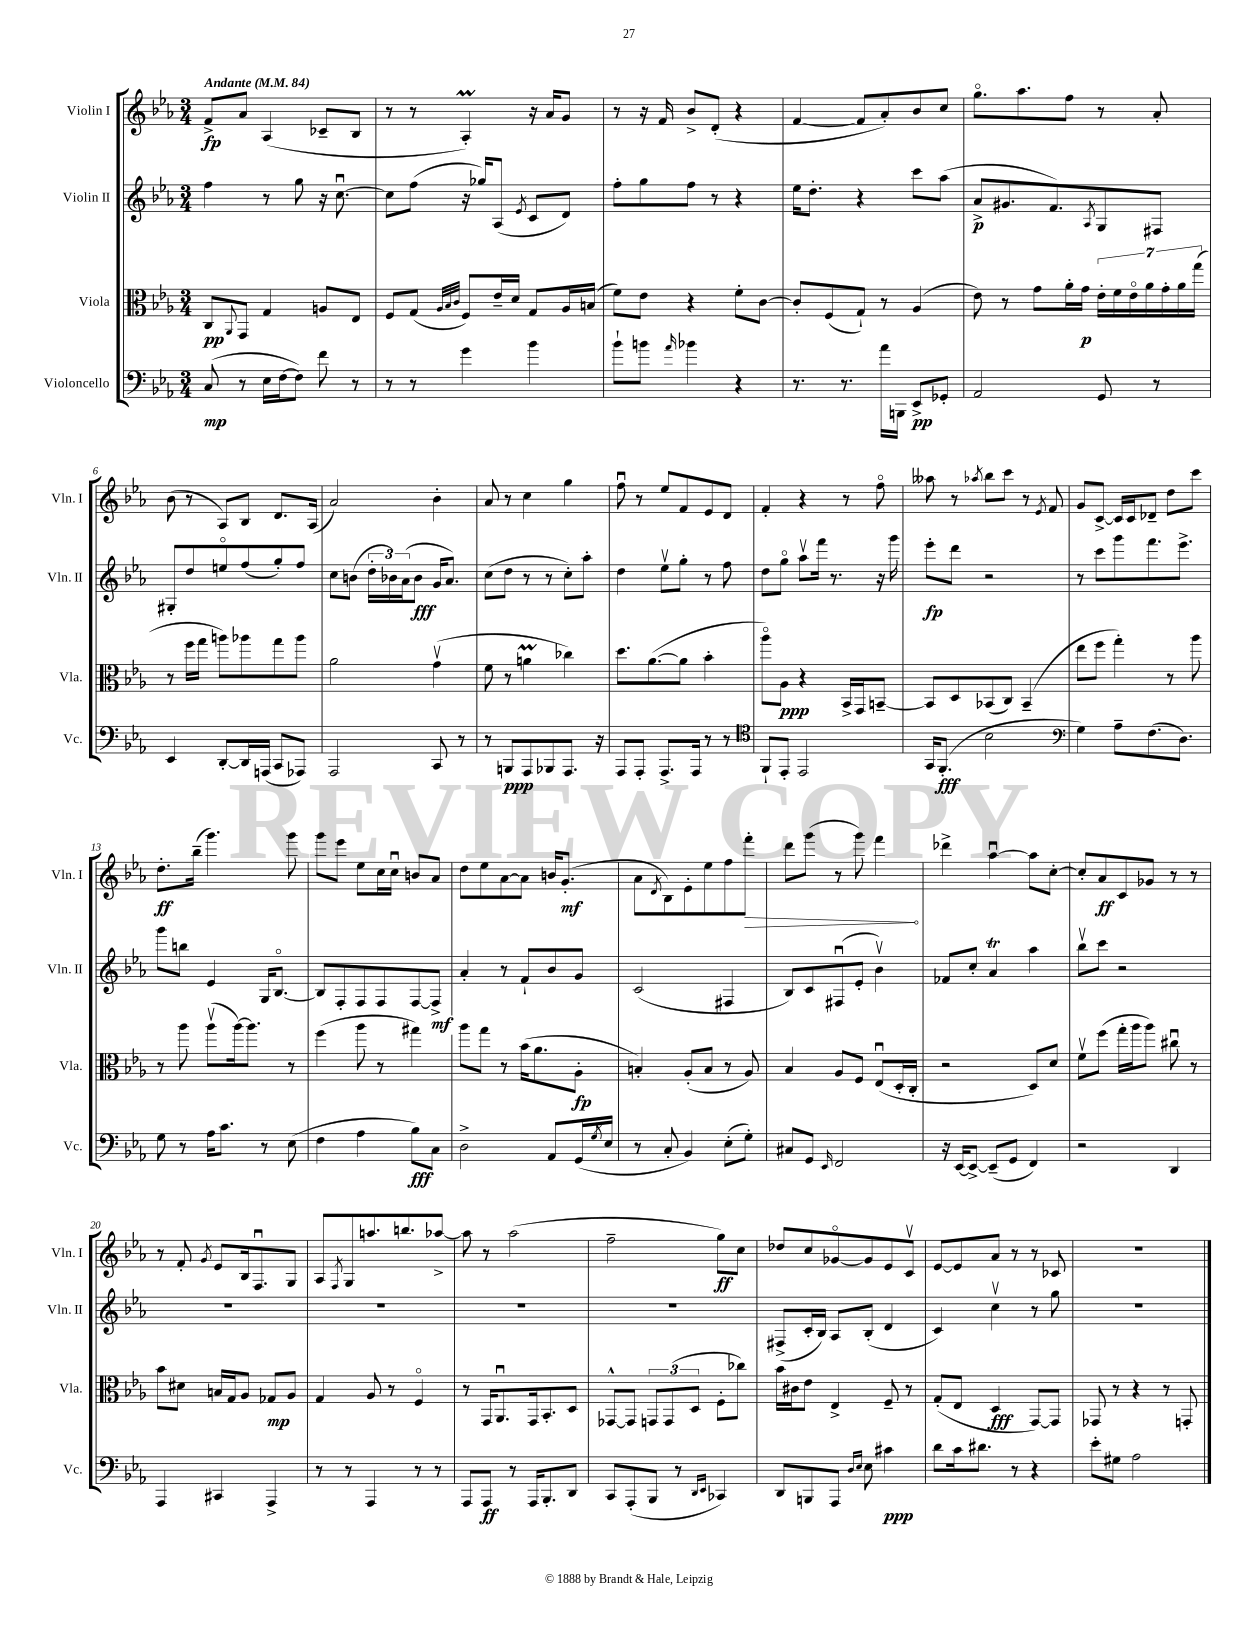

**kern	**kern	**kern	**kern
*staff4	*staff3	*staff2	*staff1
*clefF4	*clefC3	*clefG2	*clefG2
*k[b-e-a-]	*k[b-e-a-]	*k[b-e-a-]	*k[b-e-a-]
*M3/4	*M3/4	*M3/4	*M3/4
*MM84	*MM84	*MM84	*MM84
(8C	8C	4ff	8f^
.	8qqAA-	.	.
8r	8GG	.	8a-
16E-	4G	8r	(4A-
[16F	.	.	.
8F])	.	8gg	.
8f	8A	16r	8c-~
.	.	[8.ccu	.
8r	8E-	.	8B-
=	=	=	=
8r	8F	8cc]	8r
8r	(8G	(8ff	8r
.	32qqA-	.	.
.	32qqB-	.	.
.	32qqc	.	.
4g	8F)	16r	4A-')
.	.	16gg-)	.
.	16e-~	(8A-	.
.	16d	.	.
.	.	8qe-	.
4b-	8G	8c	16r
.	.	.	16a-
.	16A-	8d)	8g
.	(16B	.	.
=	=	=	=
8b-`	8f)	8ff'	8r
8b	8e-	8gg	16r
.	.	.	16f
16qqa-	.	.	.
4b-	4r	8ff	8b-^
.	.	8r	(8d'
4r	8f'	4r	4r
.	[8c	.	.
=	=	=	=
8.r	8c']	16ee-	[4f
.	.	8.dd'	.
.	(8F	.	.
8.r	.	.	.
.	8G`)	4r	8f]
16a-	8r	.	8a-')
16BBB	.	.	.
8EE-^	(4A-	8ccc	8b-
8GG-'	.	(8aa-	8cc
=	=	=	=
2AA-	8e-)	8a-^	8.ggo
.	8r	8.g#	.
.	.	.	8.aa-
.	8g	.	.
.	.	8.f)	.
.	16a-'	.	8ff
.	16g	.	.
.	.	8qA-	.
8GG	28e-'	8G	8r
.	28f	.	.
.	28e-o	.	.
.	28a-	.	.
8r	.	8F#	8a-'
.	28g'	.	.
.	28a-	.	.
.	(28gg	.	.
=	=	=	=
4EE-	8r	8G#'	(8b-
.	16ff	8dd	8r
.	16gg	.	.
[8DD'	8aa)	8eeo	8A-)
16DD]	8aa-	(8ff	8B-
(16AAA	.	.	.
8CC	8gg	8gg')	8.d
8AAA-)	8aa-	8ff	.
.	.	.	(16A-
=	=	=	=
2AAA-	2a-	8cc	2a-)
.	.	(8b	.
.	.	24dd'	.
.	.	24b-)	.
.	.	(24a-	.
.	.	8b-	.
8CC	(4gv	16g	4b-'
.	.	8.a-)	.
8r	.	.	.
=	=	=	=
8r	8f	(8cc	8a-
8BBB	8r	8dd	8r
8AAA-	4a	8r	4cc
8BBB-	.	8r	.
8.AAA-	4cc-)	8cc')	4gg
.	.	8aa-'	.
16r	.	.	.
=	=	=	=
8AAA-	8.dd	4dd	8ffu
8AAA-'	.	.	8r
.	([8.a-	.	.
8.AAA-^	.	8ee-v	8ee-
.	8a-]	8gg'	8f
16AAA-	.	.	.
8r	4b-'	8r	8e-
8r	.	8ff	8d
=	=	=	=
*clefC4	*	*	*
8FF`	8aa-o)	8dd	4f'
8EE-'	8A-	8ggo	.
2EE-	4r	8aa-v	4r
.	.	16fff	.
.	.	8.r	.
.	16BB-^	.	8r
.	16GG	.	.
.	[8BB~	16r	8ffo
.	.	16ggg	.
=	=	=	=
16GG	8BB]	8eee-'	8aa--
(8.FF'	.	.	.
.	8D	8ddd	8r
.	.	.	8qaa-
2B-	(8BB-	2r	8bb-
.	8C)	.	8ccc
.	(4BB-~	.	8r
.	.	.	8qe-
.	.	.	8f
=	=	=	=
*clefF4	*	*	*
4G)	8ee-	8r	8g
.	8ff	8ccc	[8c^
8A-~	4gg')	8ggg	16c]
.	.	.	16c
(8.F	.	8.fff	8d-~
.	8r	.	8dd
8.D)	.	8.eee-^	.
.	8aa-	.	8ccc
=	=	=	=
8G	8r	8ggg	8.dd'
8r	8aa-	8bb	.
.	.	.	(16bb-~
16A-	(8aa-v	4e-	4.ggg)
8.c	.	.	.
.	[16aa-)	.	.
.	8.aa-]	.	.
8r	.	16G	.
.	.	[8.B-o	.
(8E-	8r	.	8ggg
=	=	=	=
4F	(4ff	8B-]	8ggg
.	.	8F'	8eee-
4A-	8aa-	8F	8ee-
.	8r	8F	16cc
.	.	.	16ccu
8B-)	4gg#)	[8F	8b
8C	.	8F^]	8a-
=	=	=	=
2D^	8aa-	4a-'	8dd
.	8gg	.	8ee-
.	8r	8r	[8a-
.	(16b-	8f`	8a-]
.	8.a-	.	.
8AA-	.	8b-	16b
.	.	.	(8.g'
(16GG	8A-'	8g	.
8qG	.	.	.
16E-	.	.	.
=	=	=	=
8r	4B')	(2c	8a-
.	.	.	8qd
8C'	.	.	8B-)
4BB-)	(8A-'	.	8e-'
.	8B	.	8ee-
(8E-'	8r	4F#	8ff
8G')	8A-)	.	8fff'
=	=	=	=
8C#	4B-	8B-)	8ddd
8GG	.	8c	(8ggg
16qqEE-	.	.	.
2FF	8A-	(8F#u	8r
.	8F	8e-'	8ggg)
.	(8E-u	4b-v)	4fff
.	16D'	.	.
.	16C'	.	.
=	=	=	=
16r	2r	8f-	4ddd-^
[16EE-	.	.	.
8EE-^_	.	8cc'	.
(8EE-~]	.	4a-	[4aa-u
8GG	.	.	.
4FF)	8D)	4aa-	8aa-]
.	8d	.	[8cc'
=	=	=	=
2r	8fv	8bb-v	8cc']
.	(8ff	8ccc	8a-
.	16gg'	2r	8c
.	16aa-	.	.
.	8aa-)	.	8g-
4DD	8cc#u	.	8r
.	8r	.	8r
=	=	=	=
4AAA-	8b-	2.r	8r
.	8d#	.	8f'
.	.	.	8qg
4CC#	16B	.	8e-
.	16G	.	.
.	8A-	.	16B-
.	.	.	8.Fu
4AAA-^	8G-	.	.
.	8A-	.	8G
=	=	=	=
8r	4G	2.r	8A-
.	.	.	8qF
8r	.	.	8G
4AAA-	8A-	.	8.aa
.	8r	.	.
.	.	.	8.bb
8r	4Fo	.	.
8r	.	.	[8aa-^
=	=	=	=
8AAA-	8r	2.r	8aa-]
8AAA-	16GG	.	8r
.	8.AA-u	.	.
8r	.	.	(2aa-
16AAA-	16GG	.	.
8.BBB-'	8.BB-'	.	.
8DD	8D	.	.
=	=	=	=
8CC	[8GG-^^	2.r	2ff~
(8AAA-'	8GG-]	.	.
8BBB-	12GG	.	.
.	(12GG	.	.
8r	.	.	.
.	12D	.	.
16qqDD	.	.	.
16qqEE-	.	.	.
4CC-)	8F'	.	8gg)
.	8cc-)	.	8cc
=	=	=	=
8DD	16b-	(8F#^	8dd-
.	16c#	.	.
8BBB	8e-	16c'	8cc
.	.	16B-)	.
8AAA-	4E-^	8A-	[8g-o
16qqD	.	.	.
16qqE-	.	.	.
8E-	.	(8B-'	8g-]
4c#	8F~	4d	8e-
.	8r	.	8cv
=	=	=	=
8d	(8G'	4c)	[8e-
16c	8E-	.	8e-]
8.d#	.	.	.
.	4D	4ccv	8a-
8r	.	.	8r
4r	[8GG)	8r	8r
.	8GG]	8gg	8c-
=	=	=	=
8e-'	8GG-	2.r	2.r
8G#	8r	.	.
2A-	4r	.	.
.	8r	.	.
.	8GG'	.	.
==	==	==	==
*-	*-	*-	*-
